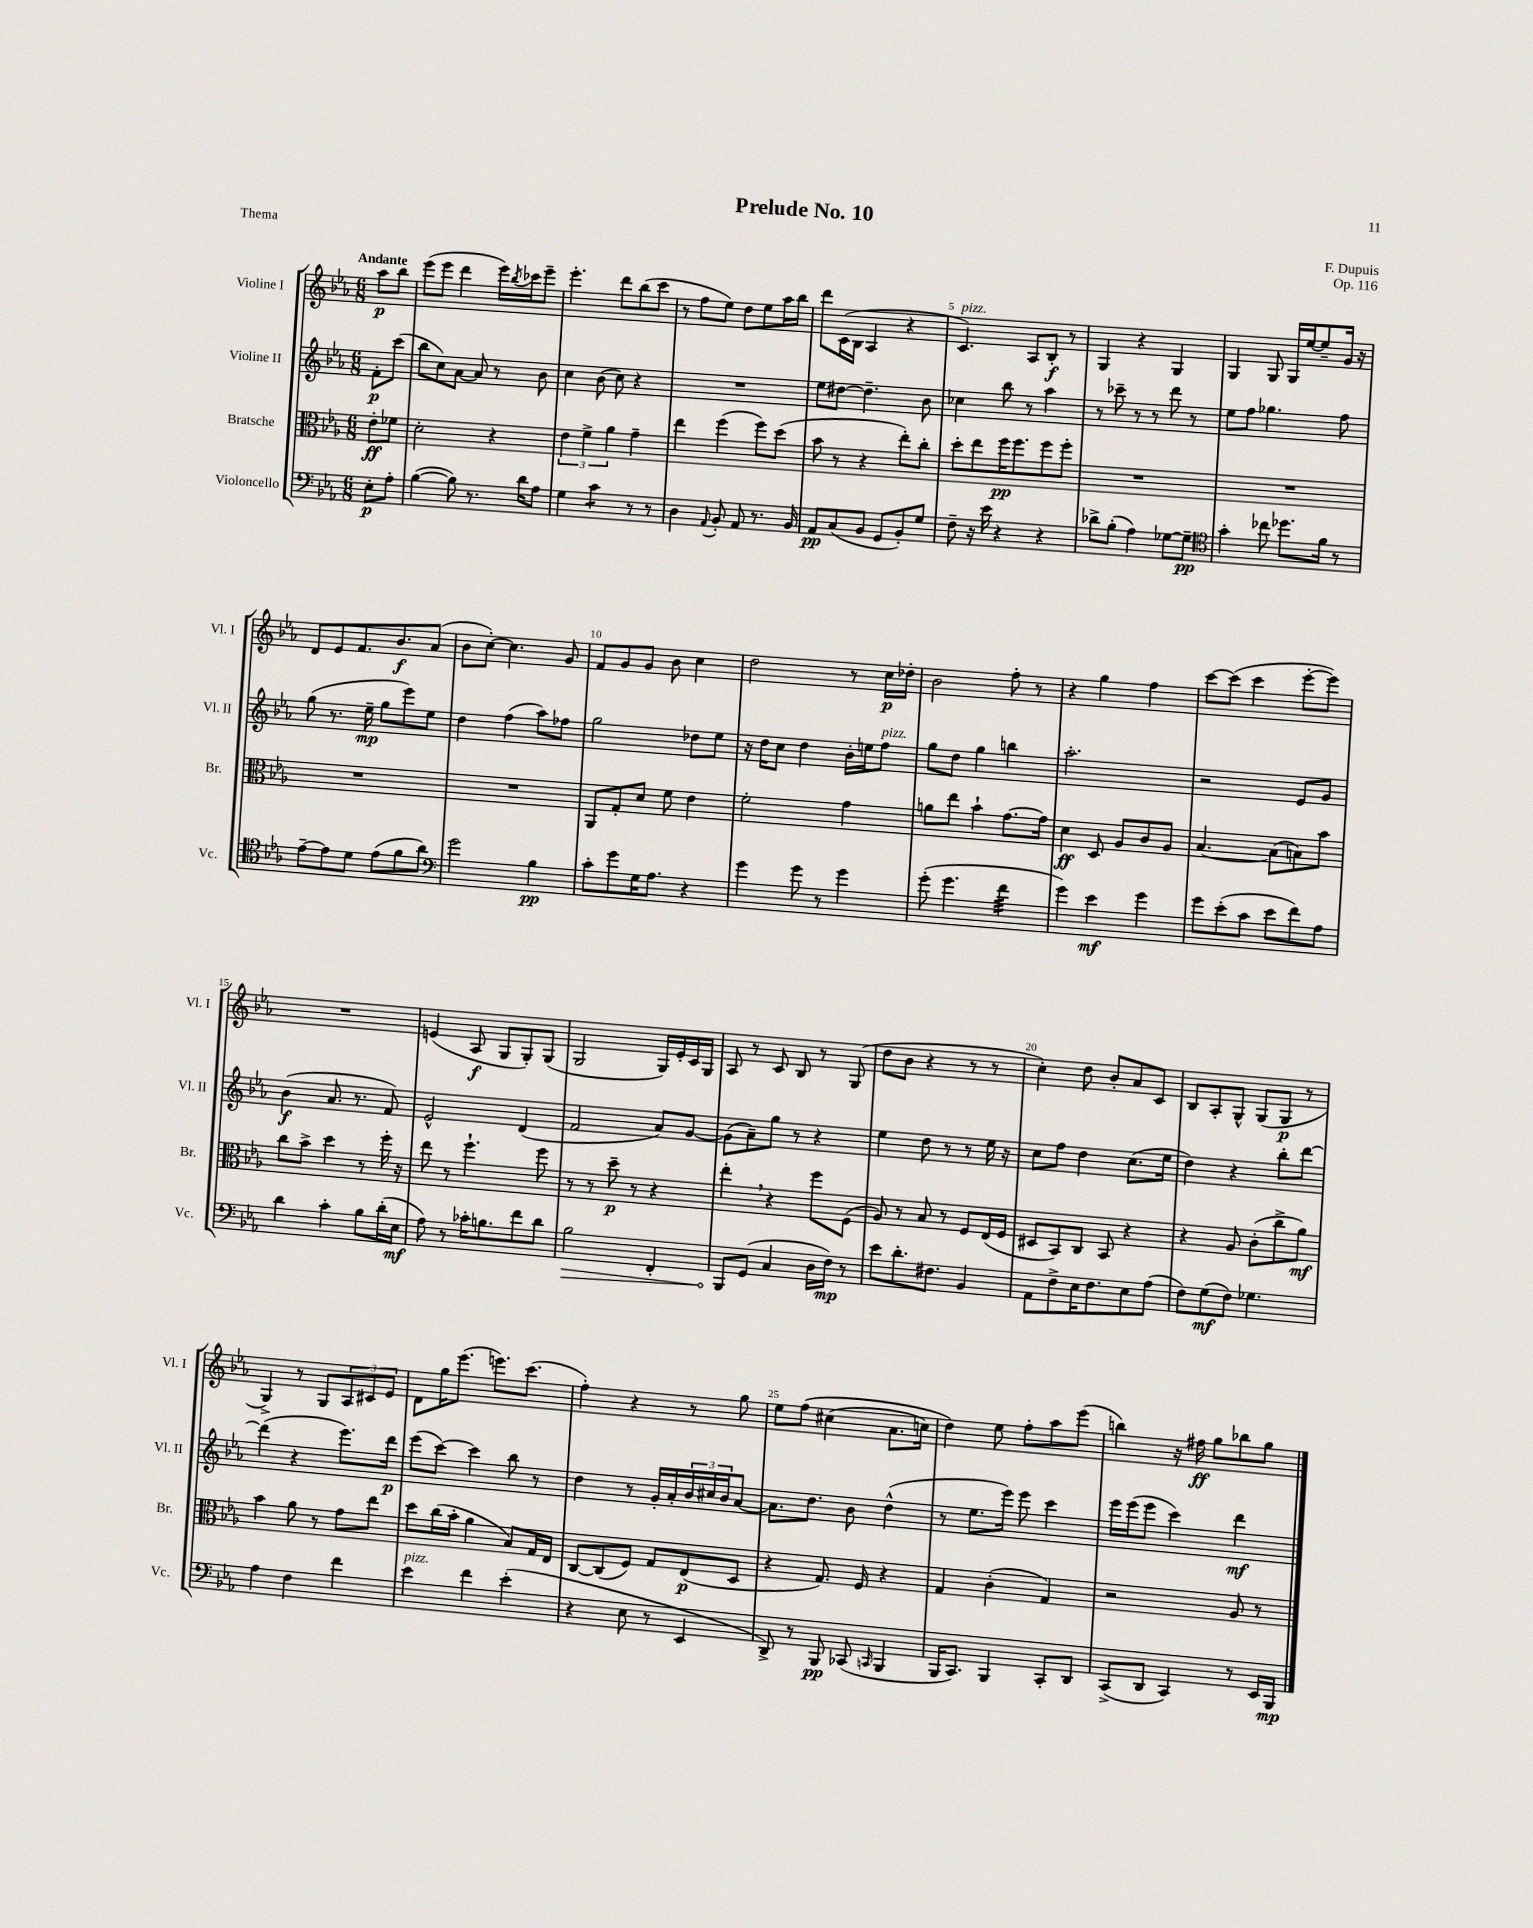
\header { title = "Prelude No. 10" composer = "F. Dupuis" opus = "Op. 116" piece = "Thema" }
<<
\new StaffGroup <<
\new Staff = "s0" \with { instrumentName = "Violine I" shortInstrumentName = "Vl. I" } {
    \clef treble \key ees \major \numericTimeSignature \time 6/8 \partial 4 \tempo "Andante"
    aes''8\p bes''8 |
    ees'''8( ees'''8 d'''4 ees'''16) \acciaccatura { bes''8 } ces'''16 ees'''8-- |
    ees'''4.-. d'''8 bes''8( c'''8 |
    r8 f''8 ees''8) d''8 ees''8 aes''16 bes''16 |
    d'''8 c'16( bes16 aes4 r4 |
    c'4.^\markup { \italic "pizz." }) aes8 bes8-.\f r8 |
    g4 r4 g4 |
    g4 g8 g16 ees''16~ ees''8-- g'16 r16 |
    d'8 ees'8 f'8. bes'8.\f aes'8( |
    bes'8 c''8~-.) c''4. g'8 |
    f'8 g'8 g'8 bes'8 c''4 |
    d''2 r8 c''16\p des''16-. |
    bes'2 f''8-. r8 |
    r4 g''4 f''4 |
    c'''8~ c'''8( c'''4 ees'''8~-. ees'''8) |
    R2. |
    e'4( aes8\f g8 g8-.) g8( |
    g2 g16) ees'16-. c'16 g16 |
    aes8 r8 c'8 bes8 r8 g8( |
    d''8 bes'8 r4 r8 r8 |
    c''4-.) d''8 bes'8-. aes'8 c'8 |
    bes8 aes8-. g8-^ g8( g8\p r8 |
    g4->) r8 g8 \tuplet 3/2 { aes8 cis'8 ees'8 } |
    d'8 g''16 ees'''8.( e'''8.) c'''8.( |
    f''4-.) r4 r8 g''8 |
    ees''8 f''8\( cis''4( aes'8. c''16) |
    d''4\) ees''8 f''8-. aes''8 ees'''8( |
    b''4) r16 fis''16\ff g''8 bes''8 g''8 \bar "|." |
}
\new Staff = "s1" \with { instrumentName = "Violine II" shortInstrumentName = "Vl. II" } {
    \clef treble \key ees \major \numericTimeSignature \time 6/8 \partial 4
    f'8-.\p c'''8( |
    bes''8 c''8) aes'8~ aes'8 r8 bes'8 |
    c''4 bes'8( c''8) r4 |
    R2. |
    ees''8 dis''8~ dis''4.-- bes'8 |
    ces''4 bes''8 r8 aes''4 |
    r8 ces'''8-- r8 r8 d'''8 r8 |
    ees''8 f''8 ges''4. f''8 |
    g''8( r8. ees''16--\mp g''8 ees'''8) ees''8 |
    d''4 f''4( aes''8) fes''8 |
    g''2 des''8 ees''8 |
    r16 d''16 c''8 d''4 bes'16-. e''16 f''8^\markup { \italic "pizz." } |
    g''8 d''8 g''4 b''4 |
    aes''2.-. |
    r2 ees'8 g'8 |
    bes'4\f( aes'8. r8. f'8) |
    ees'2-^ d'4( |
    f'2 aes'8) g'8~ |
    g'8( aes'8--) g''8 r8 r4 |
    ees''4 d''8 r8 r8 ees''16 r16 |
    c''8 f''8 d''4 c''8.( ees''16 |
    d''4) r4 bes''8-. d'''8~ |
    d'''4( r4 ees'''8.) d'''16\p |
    ees'''8( c'''8~) c'''4 bes''8 r8 |
    d''4 r8 g'16-. aes'16-. \tuplet 3/2 { bes'16 cis''16 bes'16 } aes'8~ |
    aes'8. d''8. bes'8 d''4-^( |
    r8 ees''8. ees'''16) ees'''8 c'''4 |
    ees'''16 ees'''16( ees'''8 c'''4) d'''4\mf \bar "|." |
}
\new Staff = "s2" \with { instrumentName = "Bratsche" shortInstrumentName = "Br." } {
    \clef alto \key ees \major \numericTimeSignature \time 6/8 \partial 4
    ees'8-.\ff fes'8 |
    d'2-. r4 |
    \tuplet 3/2 { ees'4 f'4-> aes'4 } g'4-- |
    ees''4 f''4( f''8) d''8( |
    bes'8 r8 r4 ees''8-.) c''8-. |
    d''8-. ees''8 f''16\pp f''8. f''8 f''8-. |
    R2. |
    R2. |
    R2. |
    R2. |
    aes,8 g8-. d'8 f'8 ees'4 |
    f'2-. g'4 |
    a'8 ees''8 bes'4-! g'8.~ g'16 |
    d'4\ff d8 aes8 c'8 aes8 |
    bes4.~ bes8( b8) bes'8 |
    c''8 bes'8-> d''4 r8 f''16-. r16 |
    ees''8 r8 f''4.-! f''8 |
    r8 r8 d''8--\p r8 r4 |
    ees''4-. \breathe r4 f''8 f8( |
    aes8) r8 bes8 r8 f8 ees16( f16 |
    dis8 bes,8) c8 bes,8 r4 |
    r4 aes8 c'8-.( c''8-> aes'8\mf) |
    bes'4 aes'8 r8 g'8 ees''8 |
    d''8 c''16( bes'16-. aes'4 bes8) g16 ees16 |
    c8~ c8( f8) g8 ees8\p( d8 |
    r4 g8.) f16 r4 |
    g4 c'4-.( g4) |
    r2 aes8 r8 \bar "|." |
}
\new Staff = "s3" \with { instrumentName = "Violoncello" shortInstrumentName = "Vc." } {
    \clef bass \key ees \major \numericTimeSignature \time 6/8 \partial 4
    ees8-.\p aes8-. |
    bes4~( bes8) r8. d'16 aes8 |
    g4 c'4:8 r8 r8 |
    d4 \appoggiatura { aes,8 } bes,8-. aes,8 r8. bes,16 |
    aes,8\pp c8( bes,8 g,8 bes,8-.) g8 |
    f8-- r16 ees'16 r4 r4 |
    des'8-> bes8-.( aes4) ges8~ ges8--\pp |
    \clef tenor g'4-. ces''8 des''8. f'16 r8 |
    ees'8~-- ees'8 d'8 ees'8( f'8 aes'8) |
    \clef bass g'2 bes4\pp |
    c'8-. g'8 g16 aes8. r4 |
    g'4 g'8 r8 g'4 |
    g'8-.( g'4. f'4:32 |
    g'4) ees'4\mf g'4 |
    g'8 ees'8-.( c'8 ees'8 f'8) aes8 |
    d'4 c'4-. bes8 d'16-.( ees16\mf |
    aes8) r8 ces'16-. b8. f'8 d'8 |
    \once \override Hairpin.circled-tip = ##t bes2\> f,4-. |
    bes,,8\! g,8( c4 d16 f16\mp) r8 |
    ees'8 d'8.-. fis8. bes,4 |
    aes,8 f8-> ees16 f8. ees8 aes8( |
    f8) g8\mf( f8) ges4. |
    aes4 f4 f'4 |
    ees'4^\markup { \italic "pizz." } f'4 ees'4-.( |
    r4 ees8 r8 ees,4 |
    d,8->) r8 bes,,8\pp ces,8( \grace { c,16 } bes,,4 |
    bes,,16 c,8.) bes,,4 c,8-. d,8 |
    c,8->( d,8 c,4) r8 ees,16 bes,,16\mp \bar "|." |
}
>>
>>
\layout { \context { \Score \override BarNumber.break-visibility = ##(#f #t #t) barNumberVisibility = #(every-nth-bar-number-visible 5) } }
